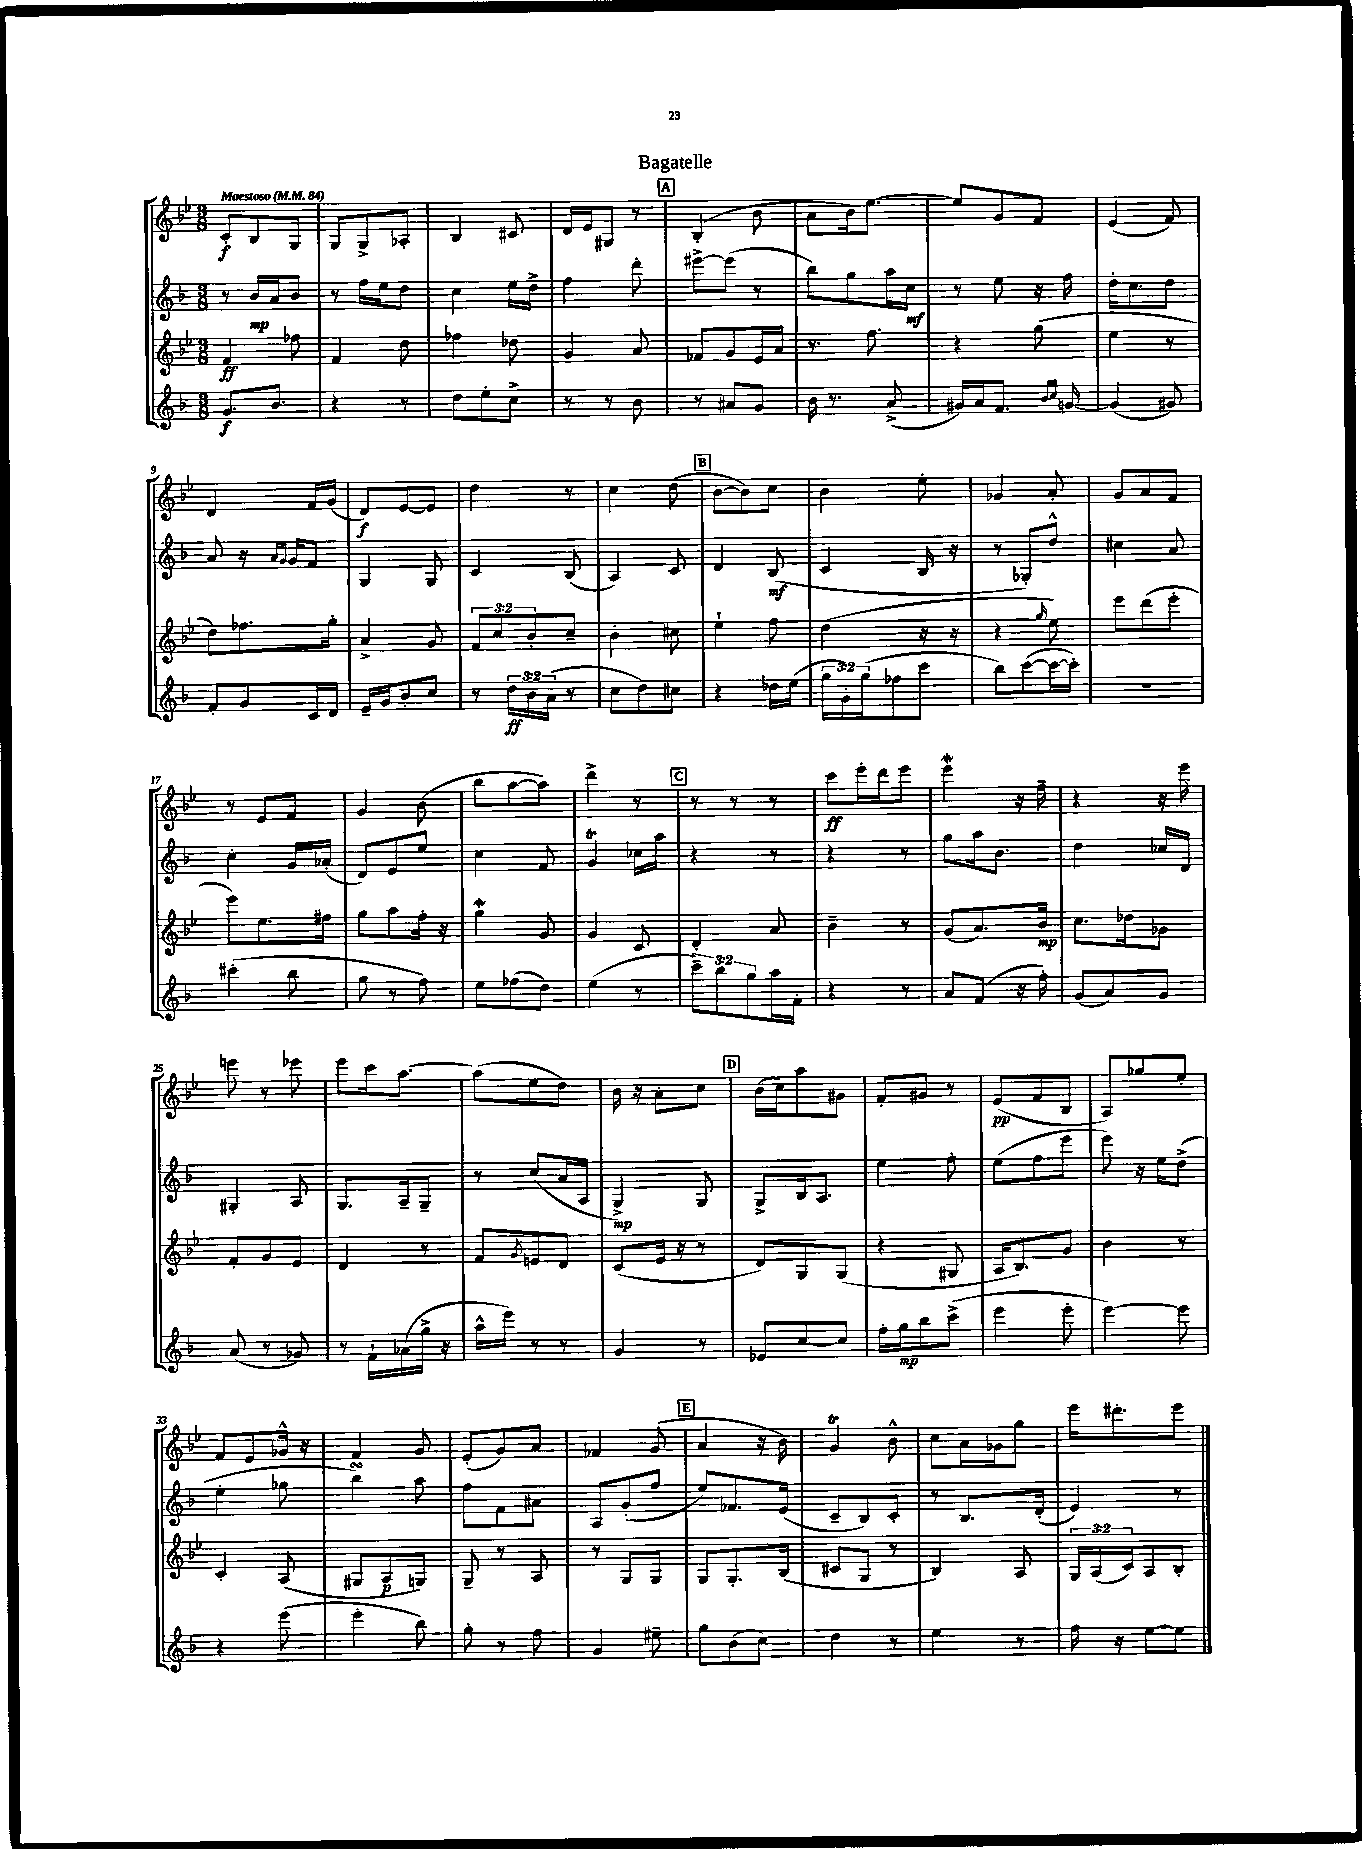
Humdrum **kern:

**kern	**kern	**kern	**kern
*staff4	*staff3	*staff2	*staff1
*clefG2	*clefG2	*clefG2	*clefG2
*k[b-]	*k[b-e-]	*k[b-]	*k[b-e-]
*M3/8	*M3/8	*M3/8	*M3/8
*MM84	*MM84	*MM84	*MM84
8.g	4f	8r	8c'
.	.	16b-	8B-
8.b-	.	16a	.
.	8ff-	8b-	8G
=	=	=	=
4r	4f	8r	8G
.	.	16ff	8G^
.	.	16ee	.
8r	8dd	8dd	8A-'
=	=	=	=
8dd	4ff-	4cc	4B-
8ee'	.	.	.
8cc^	8dd-	16ee	8c#
.	.	16dd^	.
=	=	=	=
8r	4g	4ff	16d
.	.	.	16e-
8r	.	.	8G#
8b-	8a	8ddd'	8r
=	=	=	=
8r	8f-	[8eee#^	(4B-'
8a#	8g	(8eee#]	.
8g	16e-	8r	8b-
.	16a	.	.
=	=	=	=
16b-	8.r	8bb-)	8a
8.r	.	.	.
.	.	8gg	16b-)
.	8.ff	.	[8.ee-
(8a^	.	16aa	.
.	.	16cc	.
=	=	=	=
16g#)	4r	8r	8ee-]
16a	.	.	.
8.f	.	8ee	8g
.	(8gg	16r	8f
16qqb-	.	.	.
16qqcc	.	.	.
[16g	.	16ff	.
=	=	=	=
(4g]	4ee-	16dd'	(4e-
.	.	8.cc	.
8g#)	8r	8dd	8f)
=	=	=	=
8f'	8dd)	8a	4d
8g	8.ff-	16r	.
.	.	16qqa	.
.	.	16qqg	.
.	.	16g	.
16c	.	8f	16f
16d	16gg'	.	(16g
=	=	=	=
16e~	4a^	4G	8d)
16g	.	.	.
8b-'	.	.	[8e-
8cc	8g	8G	8e-]
=	=	=	=
8r	12f	4c	4dd
.	12cc	.	.
24dd	.	.	.
24b-	12b-'	.	.
(24a	.	.	.
8r	8cc~	(8B-	8r
=	=	=	=
8cc	4b-'	4A)	4cc
8dd)	.	.	.
8cc#	8cc#	8c	(8dd
=	=	=	=
4r	4ee-`	4d	[8b-
.	.	.	8b-])
16dd-	8ff	(8B-	8cc
(16ee	.	.	.
=	=	=	=
24gg	(4dd	4c	4b-
24g')	.	.	.
(24gg	.	.	.
8ff-	.	.	.
8ccc	16r	16B-	8ee-'
.	16r	16r	.
=	=	=	=
8bb-)	4r	8r	4g-
([8ccc	.	8G-')	.
.	16qqgg	.	.
16ccc_	8ee-)	8dd^^	8a'
16ccc'])	.	.	.
=	=	=	=
4.r	8eee-	4cc#	8g
.	(8ddd	.	8a
.	8eee-'	8a	8f
=	=	=	=
(4ccc#'	8eee-)	4cc'	8r
.	8.ee-	.	8e-
8bb-	.	16g	8f
.	16ff#	(16a-'	.
=	=	=	=
8gg	8gg	8d)	4g
8r	8aa	8e	.
8ff)	16ff'	8ee	(8b-
.	16r	.	.
=	=	=	=
8ee	4gg	4cc	8bb-
(8ff-	.	.	[8aa
8dd)	8g	8f	8aa])
=	=	=	=
(4ee	4g	4g	4ddd^
8r	8c	16cc-	8r
.	.	16aa	.
=	=	=	=
12ccc~)	4d'	4r	8r
12bb-	.	.	.
.	.	.	8r
12gg	.	.	.
16aa	8a	8r	8r
16f'	.	.	.
=	=	=	=
4r	4b-~	4r	8ccc
.	.	.	16eee-'
.	.	.	16ddd
8r	8r	8r	8eee-
=	=	=	=
8a	(8g	8gg	4eee-
(8f	8.a)	16aa	.
.	.	8.b-	.
16r	.	.	16r
16ff')	16b-	.	16ff~
=	=	=	=
(8g	8.cc	4dd	4r
8a)	.	.	.
.	16dd-	.	.
8g	8g-	16cc-	16r
.	.	16d	16eee-
=	=	=	=
(8a	8f'	4G#'	8eee
8r	8g	.	8r
8g-)	8e-	8A	8eee-
=	=	=	=
8r	4d	8.G	8eee-
16f`	.	.	16ccc
(16a-	.	16A~	[8.aa
16gg^	8r	8G~	.
16r	.	.	.
=	=	=	=
16aa^^	8f	8r	(8aa]
16eee)	.	.	.
.	8qg	.	.
8r	8e	(8cc	8ee-
8r	8d	16a	8dd)
.	.	16A	.
=	=	=	=
4g	(8c	4G^)	16b-
.	.	.	16r
.	16e-	.	8a'
.	16r	.	.
8r	8r	8G	8cc
=	=	=	=
8e-	8d)	8G^	(16b-
.	.	.	16cc)
[8cc	8G	16B-	8aa
.	.	8.A	.
8cc]	(8G	.	8g#
=	=	=	=
16ff'	4r	4ee	8f'
16gg	.	.	.
8bb-	.	.	8g#
(8ccc^	8G#	8ff'	8r
=	=	=	=
4eee	16A	(8ee	(8e-
.	8.B-)	.	.
.	.	8ff	8f
8eee'	8g	8eee	8B-
=	=	=	=
[4eee)	4b-	8eee)	8A)
.	.	16r	8gg-
.	.	16ee	.
8eee]	8r	(8dd^	8ee-'
=	=	=	=
4r	4c'	4ee'	8f
.	.	.	8e-
(8eee	(8A	8gg-	16g-^^
.	.	.	16r
=	=	=	=
4eee'	8G#	4bb-)	4f
.	8A	.	.
8bb-)	8G)	8aa	8g
=	=	=	=
8gg'	8G~	8ff	(8e-'
8r	8r	8f	8g)
8ff	8A	8a#	8a
=	=	=	=
4g	8r	8A	4f-
.	8G	(8g'	.
8ee#~	8G	8ff	(8g
=	=	=	=
8gg	8G	8ee)	4a
(8b-	8.G'	8.f-	.
8cc)	.	.	16r
.	(16B-	(16e	16b-)
=	=	=	=
4dd	8c#	8c~	4g
.	8G	8B-)	.
8r	8r	8c'	8b-^^
=	=	=	=
4ee	4B-)	8r	8cc
.	.	8.B-	16a
.	.	.	16g-
8r	8A	.	8gg
.	.	(16d'	.
=	=	=	=
16ff	24G	4e)	16eee-
.	(24A	.	.
16r	.	.	8.ddd#'
.	24c)	.	.
[8ee	8A	.	.
8ee]	8B-'	8r	8eee-
==	==	==	==
*-	*-	*-	*-
